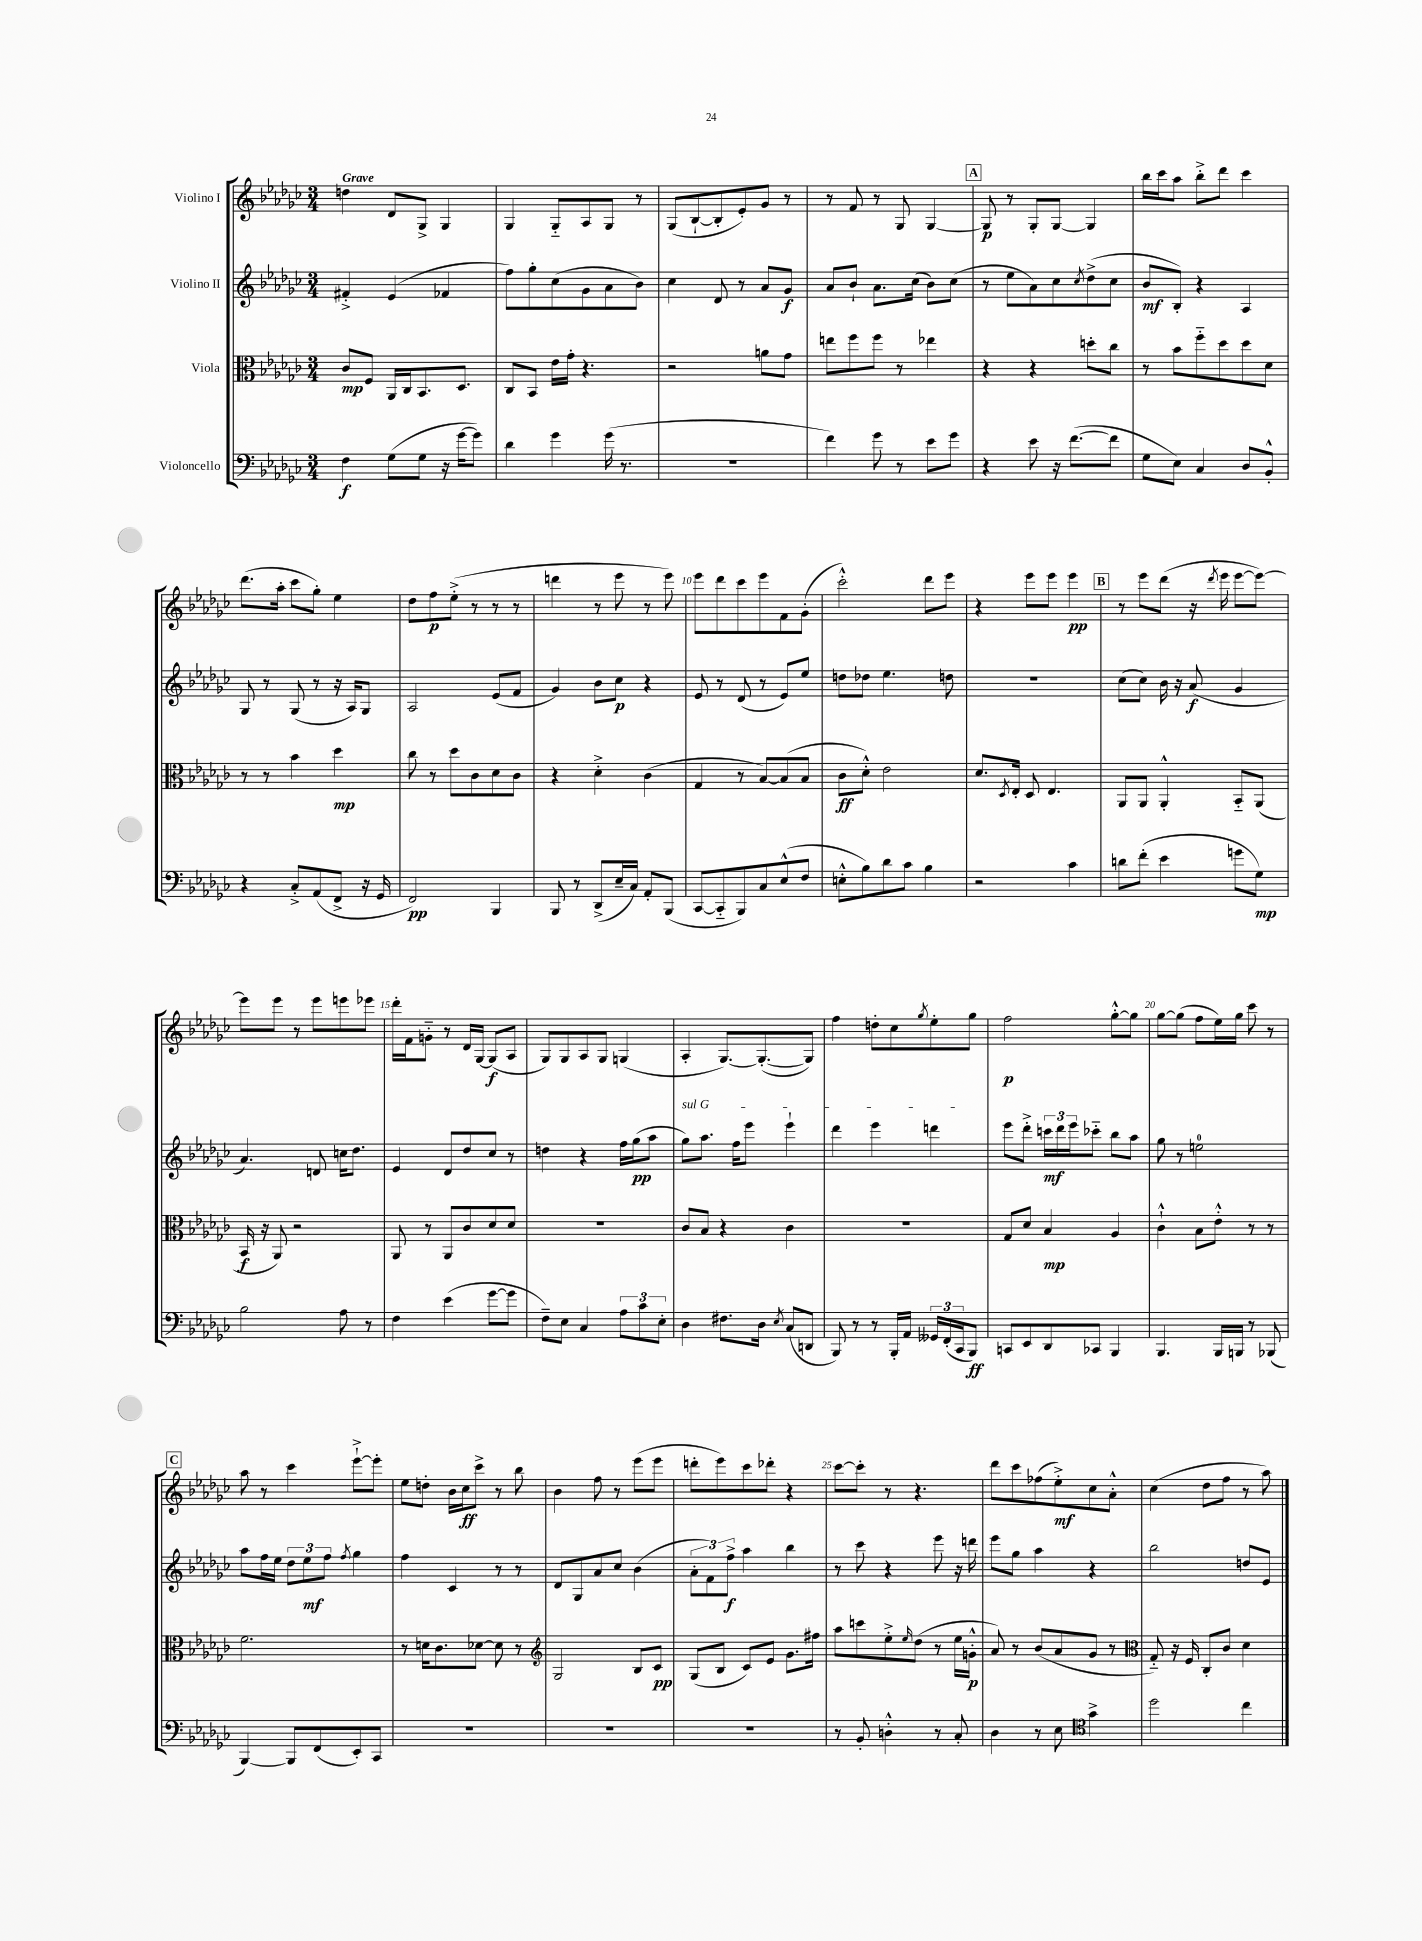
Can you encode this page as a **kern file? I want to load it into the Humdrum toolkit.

**kern	**kern	**kern	**kern
*staff4	*staff3	*staff2	*staff1
*clefF4	*clefC3	*clefG2	*clefG2
*k[b-e-a-d-g-c-]	*k[b-e-a-d-g-c-]	*k[b-e-a-d-g-c-]	*k[b-e-a-d-g-c-]
*M3/4	*M3/4	*M3/4	*M3/4
4F\	8c-/L	4f#'^/	4dd\
.	8F/J	.	.
(8G-\L	16AA-/LL	(4e-/	8d-/L
.	16C-/J	.	.
8G-\J	8.BB-/	.	8G-^/J
16r	.	4f-/	4G-/
[16g-\LK	8.D-/J	.	.
8g-\]J)	.	.	.
=	=	=	=
4d-\	8C-/L	8ff\L)	4G-/
.	8BB-/J	8gg-'\	.
4g-\	16e-\LL	(8cc-\	8G-'~/L
.	16g-'\JJ	.	.
.	4.r	8g-\	8A-/
(16g-\	.	8a-\	8G-/J
8.r	.	.	.
.	.	8b-\J)	8r
=	=	=	=
2.r	2r	4cc-\	(8G-/L
.	.	.	[8B-`/
.	.	8d-/	8B-'/]
.	.	8r	8e-'/)
.	8a\L	8a-/L	8g-/J
.	8g-\J	8g-/J	8r
=	=	=	=
4f\)	8ee\L	8a-/L	8r
.	8ff\	8b-`/J	8f/
8g-\	8ff\J	8.a-\L	8r
8r	8r	.	8G-/
.	.	(16cc-\Jk	.
8e-\L	4ee-\	8b-\L)	[4G-/
8g-\J	.	(8cc-\J	.
=	=	=	=
4r	4r	8r	8G-/]
.	.	8ee-\L	8r
8e-\	4r	8a-\)	8G-'/L
16r	.	8cc-\	[8G-/J
([8.f\L	.	.	.
.	.	8qcc-/	.
.	8dd'\L	(8dd-^\	4G-/]
8f\]J	8cc-\J	8cc-\J	.
=	=	=	=
8G-\L	8r	8b-/L	16bb-\LL
.	.	.	16ccc-\J
8E-\J)	8b-\L	8B-'/J)	8aa-\J
4C-/	8ff'~\	4r	8bb-'^\L
.	8dd-\	.	8ddd-\J
8D-/L	8dd-\	4A-/	4ccc-\
8BB-'^^/J	8d-\J	.	.
=	=	=	=
4r	8r	8G-/	(8.ddd-\L
.	8r	8r	.
.	.	.	16aa-'\Jk
8C-'^/L	4b-\	(8G-/	8ccc-\L
(8AA-/	.	8r	8gg-'\J)
8FF^/J	4dd-\	16r	4ee-\
.	.	16A-/LK)	.
16r	.	8G-/J	.
16GG-/	.	.	.
=	=	=	=
2FF/)	8cc-\	2A-/	8dd-\L
.	8r	.	8ff\
.	8dd-\L	.	(8ee-'^\J
.	8c-\	.	8r
4BBB-/	8d-\	(8e-/L	8r
.	8c-\J	8f/J	8r
=	=	=	=
8BBB-/	4r	4g-/)	4ddd\
8r	.	.	.
(8DD-^/L	4d-'^\	8b-\L	8r
16E-~/L	.	8cc-\J	8eee-\
16C-/JJ)	.	.	.
8AA-'/L	(4c-\	4r	8r
(8BBB-/J	.	.	8eee-\)
=	=	=	=
[8CC-/L	4G-/	8e-/	8eee-\L
8CC-'~/]	.	8r	8ddd-\
8BBB-/)	8r	(8d-/	8ccc-\
8C-/	[8B-/L)	8r	8eee-\
(8E-^^/	(8B-/]	8e-/L)	8f\
8F/J	8B-/J	8ee-/J	(8g-'\J
=	=	=	=
8E'^^\L	8c-\L	8dd\L	2ccc-'^^\)
8B-\)	8d-'^^\J)	8dd-\J	.
8d-\	2e-\	4.ee-\	.
8c-\J	.	.	.
4B-\	.	.	8ddd-\L
.	.	8dd\	8eee-\J
=	=	=	=
2r	8.d-/L	2.r	4r
.	8qD-/	.	.
.	16E-'/Jk	.	.
.	8D-/	.	8eee-\L
.	4.E-/	.	8eee-\J
4c-\	.	.	4eee-\
=	=	=	=
8d\L	8AA-/L	(8cc-\L	8r
(8f'\J	8AA-/J	8cc-\J)	8eee-\L
4e-\	4AA-'^^/	16b-\	(8ddd-\J
.	.	16r	.
.	.	(8a-/	16r
.	.	.	8qddd-/
.	.	.	16eee-\
8g\L	8BB-'~/L	4g-/	[8eee-\L
8G-\J)	(8AA-/J	.	8eee-\_J)
=	=	=	=
2B-\	16BB-/	4.a-/)	8eee-\]L
.	16r	.	.
.	8AA-/)	.	8eee-\J
.	2r	.	8r
.	.	8d/	8eee-\L
8A-\	.	16cc\LK	8eee\
.	.	8.dd-\J	.
8r	.	.	8eee-\J
=	=	=	=
4F\	8AA-/	4e-/	16ddd-'\LL
.	.	.	16f\J
.	8r	.	8g'~\J
(4e-\	8AA-/L	8d-/L	8r
.	8c-/	8dd-/	16d-/LL
.	.	.	[16G-/JJ
[8g-\L	8d-/	8cc-/J	(8G-/]L
8g-\]J	8d-/J	8r	8A-/J
=	=	=	=
8F~\L)	2.r	4dd\	8G-/L)
8E-\J	.	.	8G-/
4C-/	.	4r	8A-/
.	.	.	8G-/J
12A-\L	.	16ff\LL	(4G/
.	.	(16gg-\J	.
12c-\	.	.	.
.	.	8aa-\J	.
12E-'\J	.	.	.
=	=	=	=
4D-\	8c-/L	8gg-\L)	4A-'/
.	8B-/J	8.aa-\J	.
8.F#\L	4r	.	[8.G-/L)
.	.	16ff\LK	.
.	.	8eee-\J	.
16D-\Jk	.	.	(8.G-'/_
8qE-/	.	.	.
(8C-/L	4c-\	4eee-`\	.
8DD/J	.	.	8G-/]J)
=	=	=	=
8BBB-/)	2.r	4ddd-\	4ff\
8r	.	.	.
8r	.	4eee-\	8dd'\L
16BBB-'/LL	.	.	8cc-\
16AA-/JJ	.	.	.
.	.	.	8qgg-/
24GG--/LL	.	4ddd\	8ee-'\
(24FF'/	.	.	.
24CC-/J	.	.	.
8BBB-/J)	.	.	8gg-\J
=	=	=	=
8CC/L	8G-/L	8eee-\L	2ff\
8EE-/	8d-/J	8ddd-'^\J	.
8DD-/	4B-/	24ccc\LL	.
.	.	24ddd-\	.
.	.	24eee-\J	.
8CC-/J	.	8ccc-'~\J	.
4BBB-/	4A-/	8bb-\L	[8gg-'^^\L
.	.	8aa-\J	8gg-\]J
=	=	=	=
4.BBB-/	4c-`^^\	8gg-\	[8gg-\L
.	.	8r	(8gg-\]J
.	8B-\L	2ee\	8ff\L
16BBB-/LL	8e-'^^\J	.	16ee-\L)
16BBB/JJ	.	.	16gg-\JJ
8r	8r	.	8ccc-\
(8BBB-/	8r	.	8r
=	=	=	=
[4BBB-/)	2.f\	8aa-\L	8aa-\
.	.	16ff\L	8r
.	.	16ee-\JJ	.
8BBB-/]L	.	12dd-\L	4ccc-\
.	.	12ee-\	.
(8FF/	.	.	.
.	.	12ff\J	.
.	.	8qff/	.
8EE-'/)	.	4gg-\	[8eee-`^\L
8CC-/J	.	.	8eee-'\]J
=	=	=	=
2.r	8r	4ff\	8ee-\L
.	16d\LK	.	8dd'\J
.	8.c-\	.	.
.	.	4c-/	16b-\LL
.	.	.	16cc-\J
.	[8d-\J	.	8ccc-^\J
.	8d-\]	8r	8r
.	8r	8r	8bb-\
=	=	=	=
*	*clefG2	*	*
2.r	2G-/	8d-/L	4b-\
.	.	8G-/	.
.	.	8a-/	8ff\
.	.	8cc-/J	8r
.	8B-/L	(4b-\	(8eee-\L
.	8c-/J	.	8eee-\J
=	=	=	=
2.r	(8G-/L	12a-'\L	8ddd'\L
.	.	12f\)	.
.	8B-/J	.	8eee-\)
.	.	12ff^\J	.
.	8c-/L)	4aa-\	8ccc-\
.	8e-/J	.	8ddd-'\J
.	8.g-\L	4bb-\	4r
.	16ff#\Jk	.	.
=	=	=	=
8r	8aa-\L	8r	[8ccc-\L
8BB-'/	8ccc\	8ccc-\	8ccc-'\]J
4D'^^\	8ee-'^\	4r	8r
.	16qqee-/	.	.
.	(8dd-\J	.	4.r
8r	8r	8eee-\	.
8C-'/	16ee-\LL	16r	.
.	16g'^^\JJ	16ddd\	.
=	=	=	=
4D-\	8a-/)	8eee-\L	8ddd-\L
.	8r	8gg-\J	8ccc-\
8r	(8b-/L	4aa-\	(8ff-\
8E-\	8a-/	.	8ee-'^\)
*clefC4	*	*	*
4g-^\	8g-/J	4r	8cc-\
.	8r	.	8a-'^^\J
=	=	=	=
*	*clefC3	*	*
2dd-\	8G-'~/)	2bb-\	(4cc-\
.	16r	.	.
.	16F/	.	.
.	8C-'/L	.	8dd-\L
.	8c-/J	.	8ff\J
4cc-\	4d-\	8dd/L	8r
.	.	8e-/J	8aa-\)
==	==	==	==
*-	*-	*-	*-
